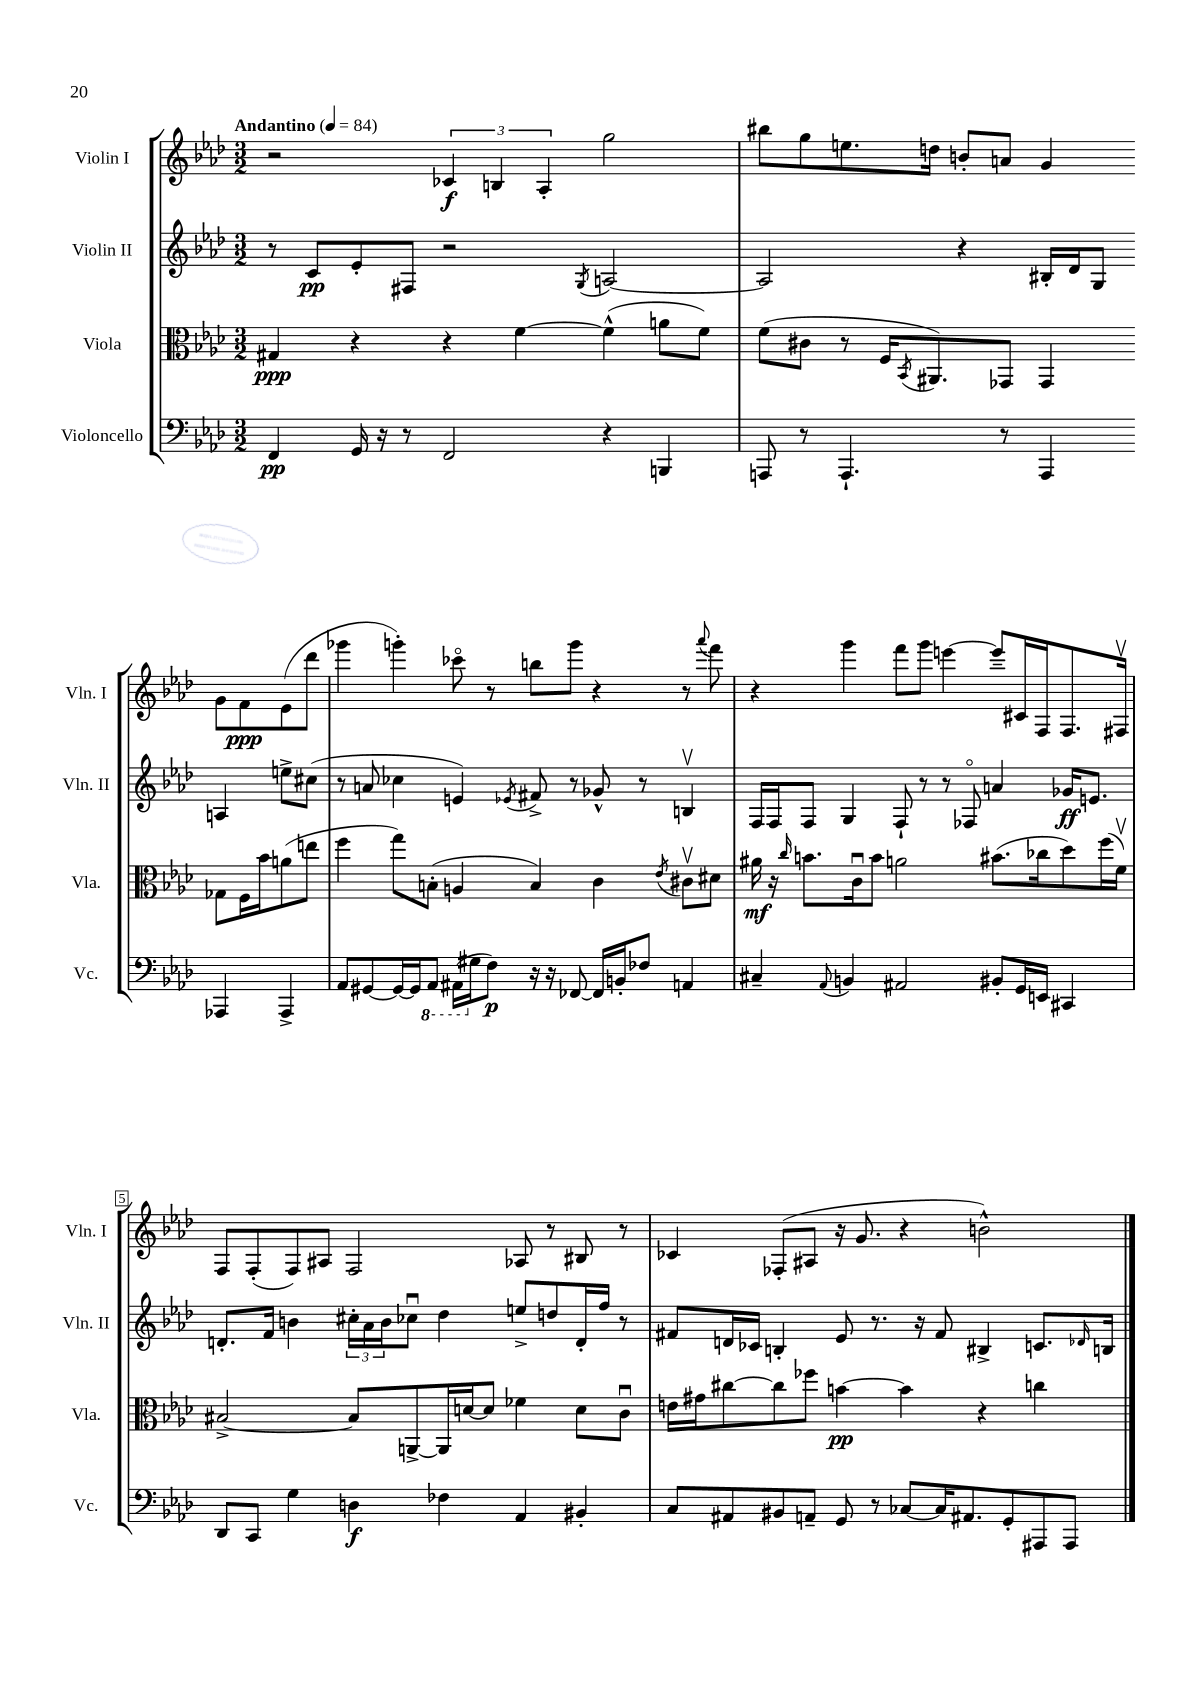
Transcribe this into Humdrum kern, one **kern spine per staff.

**kern	**kern	**kern	**kern
*staff4	*staff3	*staff2	*staff1
*clefF4	*clefC3	*clefG2	*clefG2
*k[b-e-a-d-]	*k[b-e-a-d-]	*k[b-e-a-d-]	*k[b-e-a-d-]
*M3/2	*M3/2	*M3/2	*M3/2
*MM84	*MM84	*MM84	*MM84
4FF	4G#	8r	2r
.	.	8c	.
16GG	4r	8e-'	.
16r	.	.	.
8r	.	8F#	.
2FF	4r	2r	6c-
.	.	.	6B
.	[4f	.	.
.	.	.	6A-'
.	.	8qG	.
4r	(4f^^]	[2A	2gg
4BBB	8a	.	.
.	8f)	.	.
=	=	=	=
8AAA	(8f	2A]	8bb#
8r	8c#	.	8gg
4.AAA`	8r	.	8.ee
.	16F	.	.
.	8qBB-	.	.
.	8.AA#)	.	16dd
.	.	4r	8b'
8r	8GG-	.	8a
4AAA	4GG-	16B#'	4g
.	.	16d-	.
.	.	8G	.
4AAA-	8G-	4A	8g
.	16F	.	8f
.	16b-	.	.
4AAA-^	(8a	8ee^	(8e-
.	8ee	(8cc#	8ddd-
=	=	=	=
8AA-	4ff	8r	4ggg-
[8GG#	.	8a	.
16GG#_	8gg)	4cc-	4ggg')
16GG#]	.	.	.
8AAA-	(8B'	.	.
(16AAA#	4A	4e)	8ccc-o
16G#	.	.	.
8F)	.	.	8r
.	.	8qe-	.
16r	4B)	8f#^	8bb
16r	.	.	.
[8FF-	.	8r	8ggg
16FF-]	4c	8g-^^	4r
16BB'	.	.	.
8F-	.	8r	.
.	8qe-	.	.
4AA	8c#v	4Bv	8r
.	.	.	8qqaaa-
.	8d#	.	8fff
=	=	=	=
4C#~	16a#	16F	4r
.	16r	16F	.
.	16qqcc	.	.
.	8.b	8F	.
8qqAA-	.	.	.
4BB	.	4G	4ggg
.	16cu	.	.
.	8b	.	.
2AA#	2a	8F`	8fff
.	.	8r	8ggg
.	.	8r	[4eee
.	.	8F-o	.
8BB#'	(8.b#	4a	8eee~]
16GG	.	.	16c#
16EE	16cc-	.	16F
4CC#	8dd-)	16g-	8.F
.	.	8.e	.
.	(16ff	.	.
.	16fv)	.	16F#v
=	=	=	=
8DD-	[2B#^	8.d'	8F
8CC	.	.	(8F'
.	.	16f	.
4G	.	4b	8F)
.	.	.	8A#
4D	8B#]	24cc#'	2F
.	.	24a-	.
.	.	24b	.
.	[8AA^	8cc-u	.
4F-	16AA]	4dd-	.
.	[16d	.	.
.	8d]	.	.
4AA-	4f-	8ee^	8A-
.	.	8dd	8r
4BB#'	8d	16d'	8B#
.	.	16ff	.
.	8cu	8r	8r
=	=	=	=
8C	16e	8f#	4c-
.	16g#	.	.
8AA#	[8cc#	16d	.
.	.	16c-	.
8BB#	8cc#]	4B'	(8F-'
8AA~	8ff-	.	8A#
8GG	[4b	8e-	16r
.	.	.	8.g
8r	.	8.r	.
[8C-	4b]	.	4r
.	.	16r	.
16C-]	.	8f#	.
8.AA#	.	.	.
.	4r	4B#^	2b^^)
8GG'	.	.	.
8AAA#	4cc	8.c	.
8AAA#	.	.	.
.	.	16qqd-	.
.	.	16B	.
==	==	==	==
*-	*-	*-	*-
